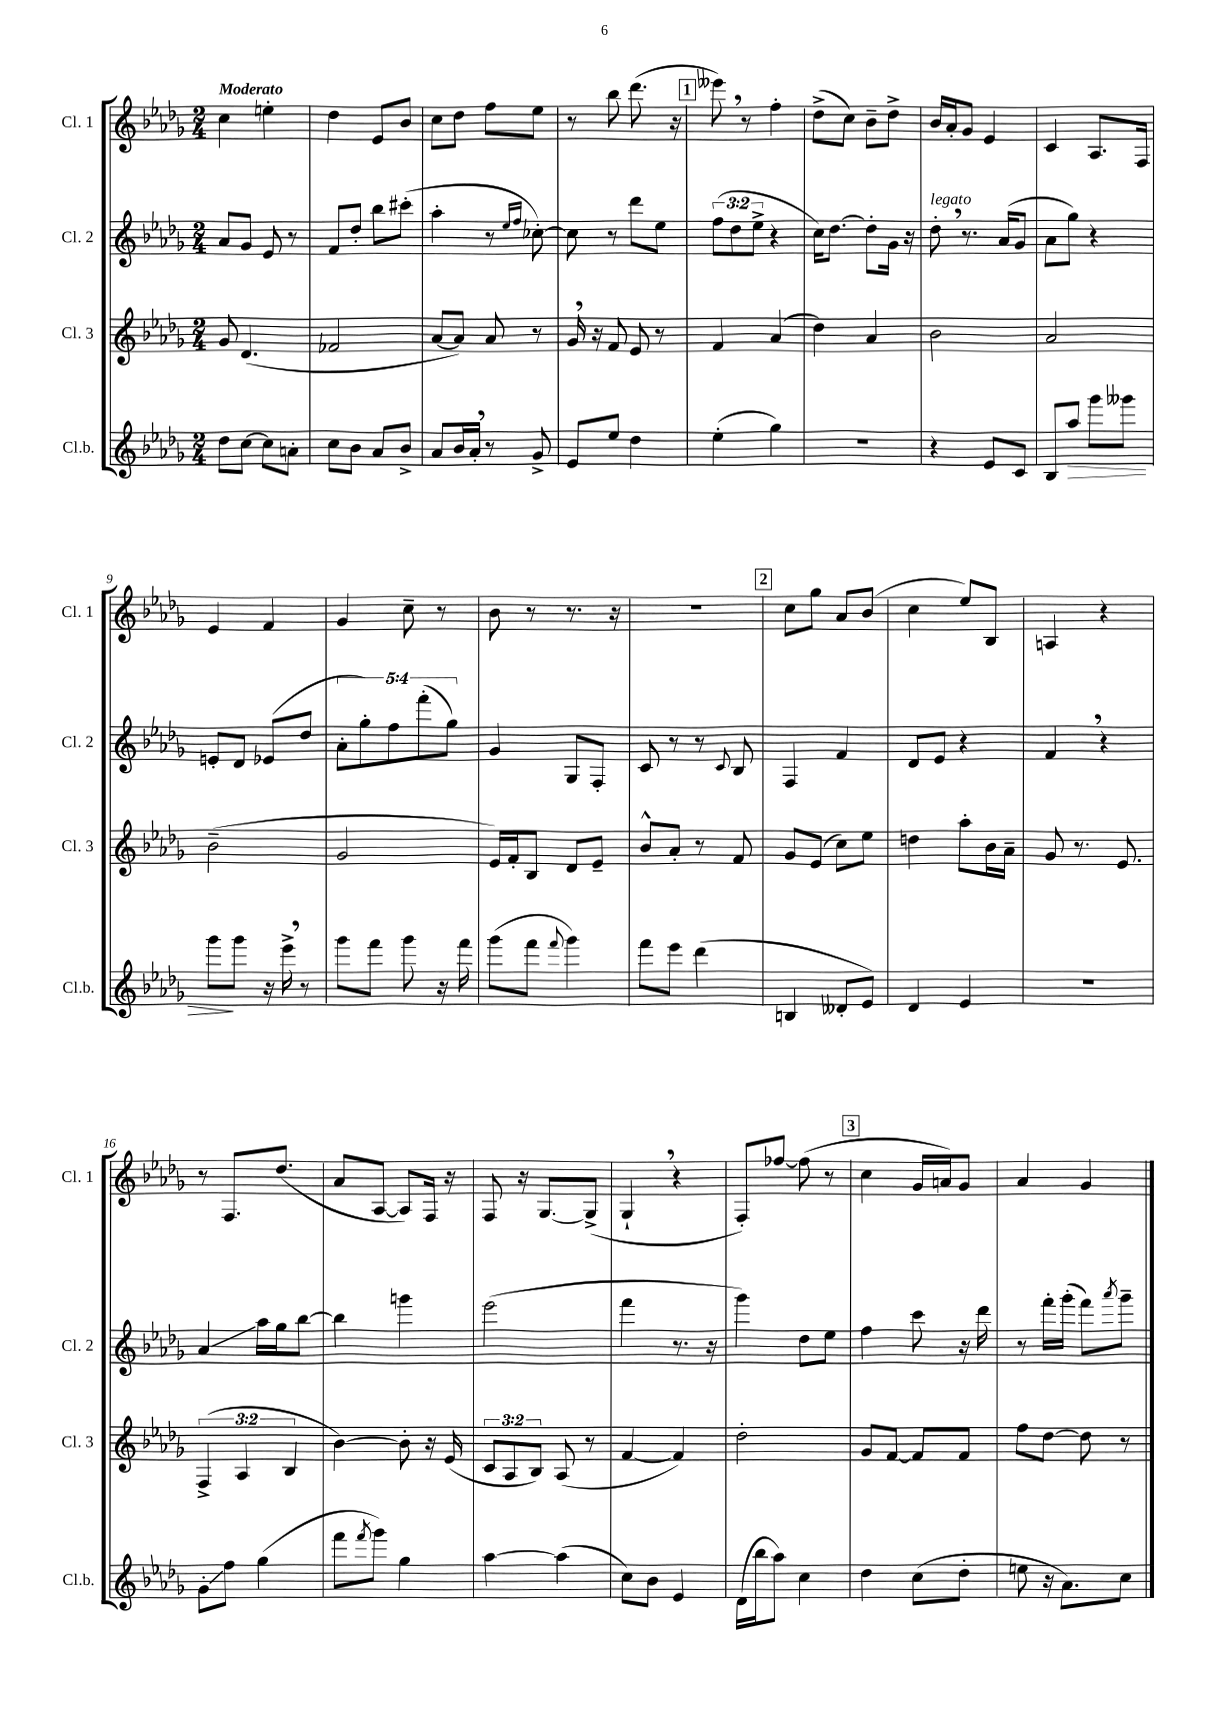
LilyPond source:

<<
\new StaffGroup <<
\new Staff = "s0" \with { instrumentName = "Cl. 1" shortInstrumentName = "Cl. 1" } {
    \clef treble \key des \major \numericTimeSignature \time 2/4 \tempo "Moderato"
    c''4 e''4-. |
    des''4 ees'8 bes'8 |
    c''8 des''8 f''8 ees''8 |
    r8 bes''8 des'''8.( r16 |
    \mark \markup { \box "1" } eeses'''8) \breathe r8 f''4-. |
    des''8->( c''8) bes'8-- des''8-> |
    bes'16 aes'16-. ges'8 ees'4 |
    c'4 aes8. f16 |
    ees'4 f'4 |
    ges'4 c''8-- r8 |
    bes'8 r8 r8. r16 |
    R2 |
    \mark \markup { \box "2" } c''8 ges''8 aes'8 bes'8( |
    c''4 ees''8) bes8 |
    a4 r4 |
    r8 f8. des''8.( |
    aes'8 aes8~ aes8) f16 r16 |
    f8 r16 ges8.~ ges8->( |
    ges4-! \breathe r4 |
    f8-.) fes''8~ fes''8( r8 |
    \mark \markup { \box "3" } c''4 ges'16 a'16) ges'8 |
    aes'4 ges'4 \bar "|." |
}
\new Staff = "s1" \with { instrumentName = "Cl. 2" shortInstrumentName = "Cl. 2" } {
    \clef treble \key des \major \numericTimeSignature \time 2/4 \override Staff.TupletNumber.text = #tuplet-number::calc-fraction-text
    aes'8 ges'8 ees'8 r8 |
    f'8 des''8-. bes''8 cis'''8-.( |
    aes''4-. r8 \grace { ees''16 f''16 } ces''8~-.) |
    ces''8 r8 des'''8 ees''8 |
    \mark \markup { \box "1" } \tuplet 3/2 { f''8( des''8 ees''8-> } r4 |
    c''16) des''8.~ des''8-. ges'16 r16 |
    des''8-.^\markup { \italic "legato" } \breathe r8. aes'16( ges'8 |
    aes'8 ges''8) r4 |
    e'8-. des'8 ees'8( des''8 |
    \tuplet 5/4 { aes'8-. ges''8-.) f''8 f'''8-.( ges''8) } |
    ges'4 ges8 f8-. |
    c'8 r8 r8 \appoggiatura { c'8 } bes8 |
    \mark \markup { \box "2" } f4 f'4 |
    des'8 ees'8 r4 |
    f'4 \breathe r4 |
    aes'4\glissando aes''16 ges''16 bes''8~ |
    bes''4 g'''4 |
    ees'''2( |
    f'''4 r8. r16 |
    ges'''4) des''8 ees''8 |
    \mark \markup { \box "3" } f''4 c'''8 r16 des'''16 |
    r8 f'''16-. ges'''16-.( f'''8) \acciaccatura { aes'''8 } ges'''8-- \bar "|." |
}
\new Staff = "s2" \with { instrumentName = "Cl. 3" shortInstrumentName = "Cl. 3" } {
    \clef treble \key des \major \numericTimeSignature \time 2/4 \override Staff.TupletNumber.text = #tuplet-number::calc-fraction-text
    ges'8 des'4.( |
    fes'2 |
    aes'8~ aes'8) aes'8 r8 |
    ges'16 \breathe r16 f'8 ees'8 r8 |
    \mark \markup { \box "1" } f'4 aes'4( |
    des''4) aes'4 |
    bes'2 |
    aes'2 |
    bes'2--( |
    ges'2 |
    ees'16) f'16-. bes8 des'8 ees'8-- |
    bes'8-^ aes'8-. r8 f'8 |
    \mark \markup { \box "2" } ges'8 ees'8( c''8) ees''8 |
    d''4 aes''8-. bes'16 aes'16-- |
    ges'8 r8. ees'8. |
    \tuplet 3/2 { f4->( aes4 bes4 } |
    bes'4~) bes'8-. r16 ees'16( |
    \tuplet 3/2 { c'8 aes8 bes8) } aes8( r8 |
    f'4~ f'4) |
    des''2-. |
    \mark \markup { \box "3" } ges'8 f'8~ f'8 f'8 |
    f''8 des''8~ des''8 r8 \bar "|." |
}
\new Staff = "s3" \with { instrumentName = "Cl.b." shortInstrumentName = "Cl.b." } {
    \clef treble \key des \major \numericTimeSignature \time 2/4
    des''8 c''8~ c''8 a'8-. |
    c''8 bes'8 aes'8 bes'8-> |
    aes'8 bes'16 aes'16-. \breathe r8 ges'8-> |
    ees'8 ees''8 des''4 |
    \mark \markup { \box "1" } ees''4-.( ges''4) |
    r2 |
    r4 ees'8 c'8 |
    bes8 aes''8\> ges'''8 geses'''8 |
    ges'''8\! ges'''8 r16 ees'''16-> \breathe r8 |
    ges'''8 f'''8 ges'''8 r16 f'''16 |
    ges'''8( f'''8 \appoggiatura { f'''8 } ges'''4) |
    f'''8 ees'''8 des'''4( |
    \mark \markup { \box "2" } b4 deses'8-. ees'8) |
    des'4 ees'4 |
    R2 |
    ges'8-.\glissando f''8 ges''4( |
    f'''8 \acciaccatura { f'''8 } ges'''8) ges''4 |
    aes''4~ aes''4( |
    c''8) bes'8 ees'4 |
    des'16( bes''16 aes''8) c''4 |
    \mark \markup { \box "3" } des''4 c''8( des''8-. |
    e''8 r16 aes'8.) c''8 \bar "|." |
}
>>
>>
